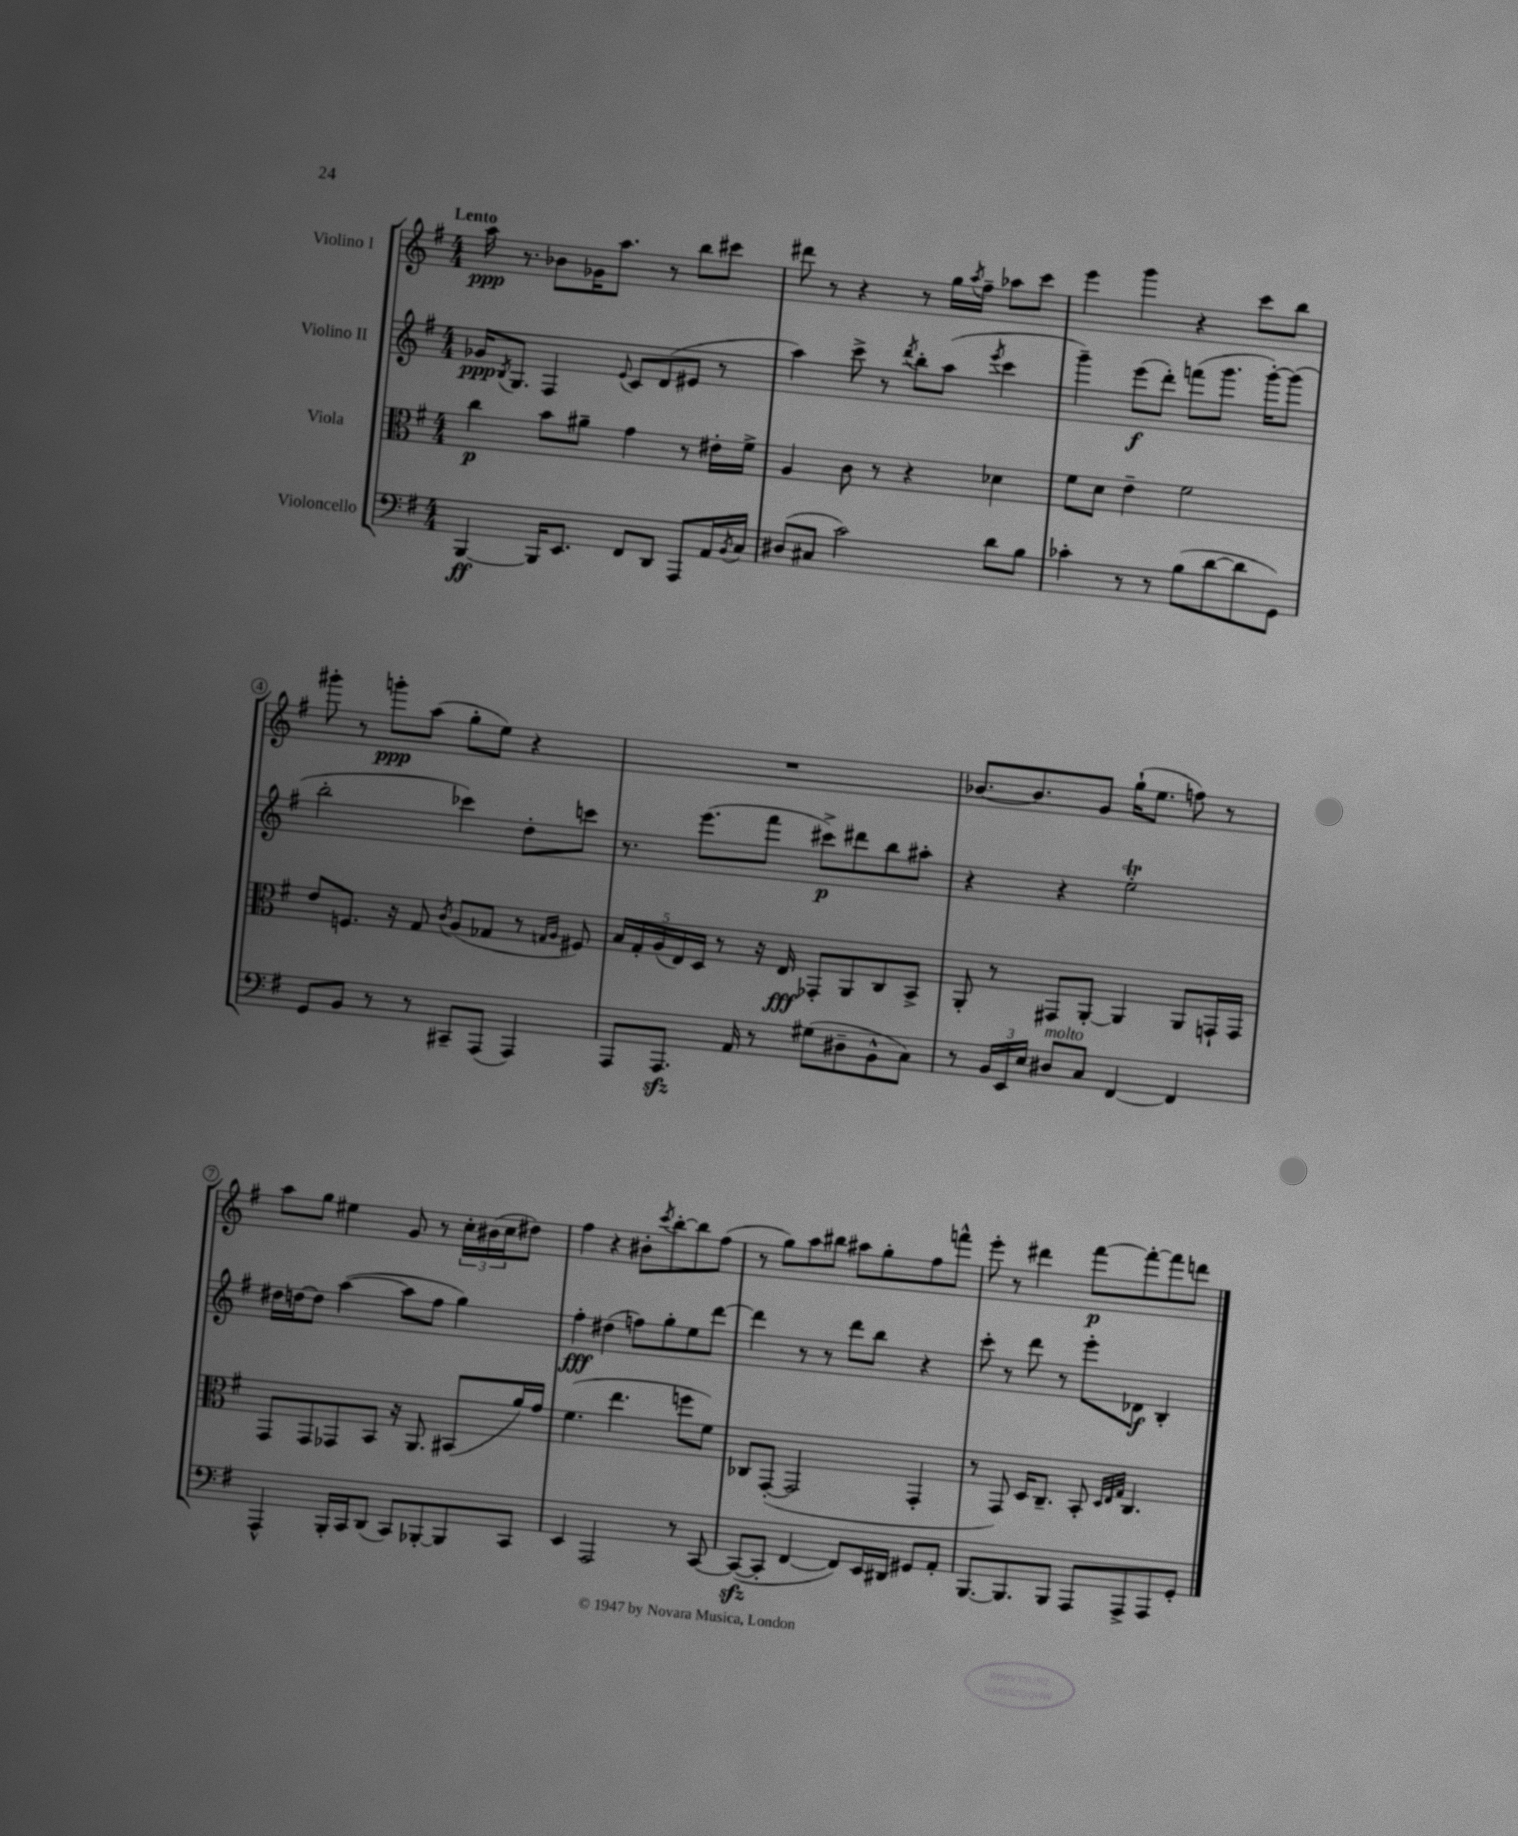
<<
\new StaffGroup <<
\new Staff = "s0" \with { instrumentName = "Violino I" } {
    \clef treble \key g \major \numericTimeSignature \time 4/4 \tempo "Lento"
    a''16\ppp r8. bes'8 ges'16 a''8. r8 b''8 cis'''8 |
    dis'''8 r8 r4 r8 g''16 \acciaccatura { a''8 } fis''16-- aes''8 c'''8 |
    e'''4 g'''4 r4 c'''8 b''8 |
    gis'''8-. r8 g'''8-.\ppp a''8( g''8-. e''8) r4 |
    R1 |
    bes'8.~ bes'8. g'8 g''16-!( e''8. f''8) r8 |
    a''8 g''8 eis''4 g'8 r8 \tuplet 3/2 { c''16-. bis'16( c''16 } dis''8) |
    fis''4 r4 bis'8-. \acciaccatura { c'''8 } b''8~-. b''8 fis''8( |
    r8 g''8) a''8 bis''8 ais''8 g''8-. fis''8 f'''8-^ |
    e'''8-. r8 dis'''4 fis'''8~\p fis'''8~-. fis'''8 d'''8 \bar "|." |
}
\new Staff = "s1" \with { instrumentName = "Violino II" } {
    \clef treble \key g \major \numericTimeSignature \time 4/4
    ges'16\ppp \acciaccatura { b8 } g8. fis4 \appoggiatura { e'8 } c'8 d'8( eis'8 r8 |
    a''4) c'''8-> r8 \acciaccatura { d'''8 } b''8-. a''8( \acciaccatura { e'''8 } c'''4 |
    g'''4--) e'''8\f( d'''8-.) f'''8( g'''8. g'''16~-.) g'''8( |
    b''2-. ces'''4) d''8-. c'''8 |
    r8. e'''8.( fis'''8 cis'''8->\p) dis'''8 b''8 ais''8-. |
    r4 r4 e''2-.\trill |
    dis''16 d''16~ d''8 a''4~( a''8 fis''8 g''4) |
    fis''4-.\fff dis''4( f''8) g''8-. e''8 d'''8~ |
    d'''4 r8 r8 d'''8 b''8 r4 |
    c'''8-. r8 d'''8 r8 e'''8-. des'8\f b4-. \bar "|." |
}
\new Staff = "s2" \with { instrumentName = "Viola" } {
    \clef alto \key g \major \numericTimeSignature \time 4/4
    c''4\p b'8 ais'8-- g'4 r8 eis'16-. fis'16-> |
    a4 c'8 r8 r4 des'4 |
    fis'8 d'8 e'4-- fis'2 |
    e'8 f8. r16 g8 \acciaccatura { c'8 } a8( ges8 r8 \grace { g16 a16 } fis8) |
    \tuplet 5/4 { b16 g16-. a16( e16) d16 } r8 r16 e16\fff ges,8-. a,8 c8 b,8-> |
    a,8-. r8 gis,8 a,8~-. a,4 a,8 g,16-! g,16 |
    g,8 g,8 ges,8 b,8 r16 a,8. bis,8( a'16) g'16 |
    fis'4.( e''4. f''8 fis'8) |
    ces8 g,8~-.( g,2 g,4-. |
    r8 g,8) d16 c8.-- b,8-. \grace { d32 e32 g32 } c4. \bar "|." |
}
\new Staff = "s3" \with { instrumentName = "Violoncello" } {
    \clef bass \key g \major \numericTimeSignature \time 4/4
    b,,4~\ff b,,16 e,8. fis,8 d,8 a,,8 a,16 \acciaccatura { b,8 } c16 |
    dis8( cis8 c'2) d'8 b8 |
    ces'4-. r8 r8 b8( d'8~ d'8 g,8) |
    g,8 b,8 r8 r8 cis,8-- a,,8( a,,4) |
    a,,8 a,,8.\sfz a,16 r8 gis8( dis8-- b,8-^ c8) |
    r8 \tuplet 3/2 { b,16 e,16 e16 } dis8^\markup { \italic "molto" } c8 fis,4~ fis,4 |
    a,,4-^ b,,16-. c,16 d,8( c,8) bes,,8~-. bes,,8 c,8 |
    e,4 a,,2 r8 c,8~ |
    c,8~\sfz( c,8-. fis,4~ fis,8) e,16 dis,16 gis,8 a,8-. |
    b,,8.~ b,,8. b,,8 a,,8 a,,8-> a,,8 g,8-. \bar "|." |
}
>>
>>
\layout { \context { \Score \override BarNumber.stencil = #(make-stencil-circler 0.1 0.3 ly:text-interface::print) } }
